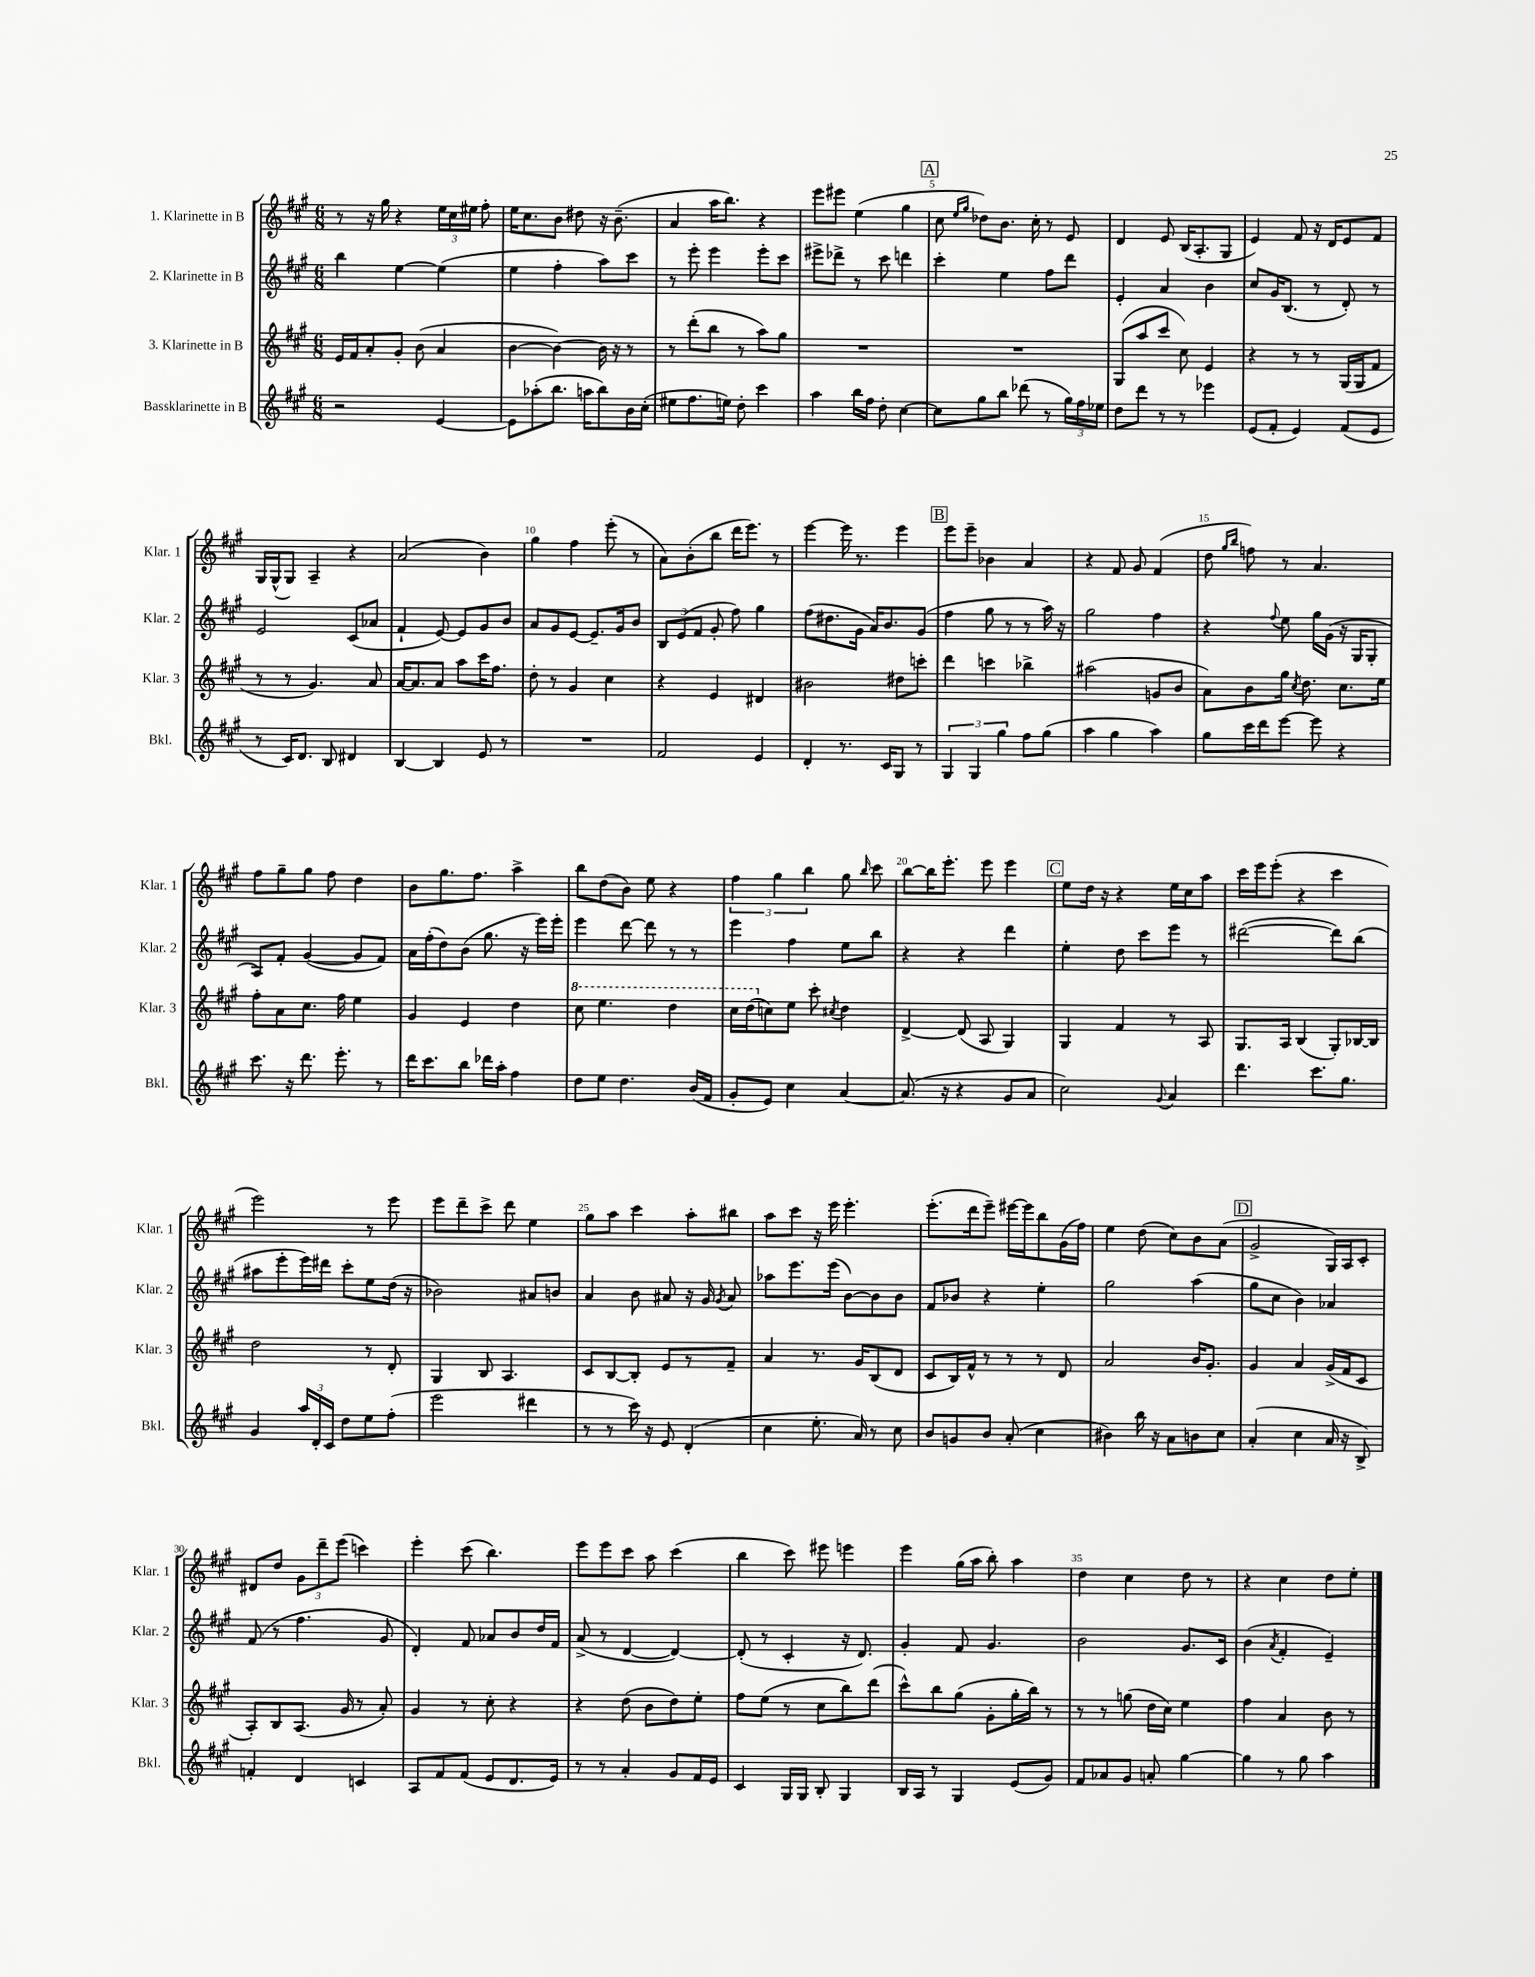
<<
\new StaffGroup <<
\new Staff = "s0" \with { instrumentName = "1. Klarinette in B" shortInstrumentName = "Klar. 1" } {
    \clef treble \key a \major \numericTimeSignature \time 6/8
    \autoBeamOff r8 r16 gis''16 r4 \tuplet 3/2 { e''16[ cis''16 eis''16] } fis''8-. |
    e''16[ cis''8. b'8] dis''8 r16 b'8.--( |
    a'4 a''16[ b''8.]) r4 |
    e'''8[ eis'''8] e''4( gis''4 |
    \mark \markup { \box "A" } cis''8 \grace { e''16[ gis''16] } des''8[) b'8.] cis''16-. r8 e'8 |
    d'4 e'8 b16[( a8.-. gis8] |
    e'4) fis'8 r16 d'16[ e'8 fis'8] |
    gis16[ gis16-^( gis8]) a4-- r4 |
    a'2( b'4) |
    gis''4 fis''4 e'''8-.( r8 |
    a'8[) b'8-.( b''8] d'''16[ e'''8.]) r8 |
    e'''4~ e'''16 r8. e'''4 |
    \mark \markup { \box "B" } e'''8[ e'''8]-- bes'4 a'4 |
    r4 fis'8 gis'8 fis'4( |
    d''8 \grace { gis''16[ b''16] } f''8) r8 a'4. |
    fis''8[ gis''8-- gis''8] fis''8 d''4 |
    b'8[ gis''8. fis''8.] a''4-> |
    b''8[ d''8( b'8]) e''8 r4 |
    \tuplet 3/2 { fis''4 gis''4 b''4 } gis''8 \grace { b''16 } cis'''8 |
    b''8[~ b''16 e'''8.]-. e'''8 e'''4 |
    \mark \markup { \box "C" } e''8[ d''16] r16 r4 e''16[ cis''16 a''8] |
    cis'''16[ e'''16 e'''8]-.( r4 cis'''4 |
    e'''2) r8 e'''8 |
    e'''8[ d'''8-- cis'''8]-> d'''8 e''4 |
    gis''8[ a''8] cis'''4 a''8[-. bis''8] |
    a''8[ cis'''8] r16 e'''16 e'''4.-. |
    e'''8.[-.( d'''16 e'''8]--) eis'''16[~ eis'''16 b''8 gis'16( fis''16]) |
    e''4 d''8( cis''8[) b'8 a'8]( |
    \mark \markup { \box "D" } gis'2-> gis16[) a16 cis'8]-. |
    dis'8[ d''8] \tuplet 3/2 { gis'8[ d'''8-- e'''8]( } c'''4) |
    e'''4-. cis'''8( b''4.) |
    e'''8[ e'''8 cis'''8] a''8 cis'''4( |
    b''4 cis'''8) eis'''8 e'''4 |
    e'''4 gis''16[( a''16] b''8-.) a''4 |
    d''4 cis''4 d''8 r8 |
    r4 cis''4 d''8[ e''8]-. \bar "|." |
}
\new Staff = "s1" \with { instrumentName = "2. Klarinette in B" shortInstrumentName = "Klar. 2" } {
    \clef treble \key a \major \numericTimeSignature \time 6/8
    \autoBeamOff b''4 e''4~ e''4( |
    e''4 fis''4-. a''8[) cis'''8] |
    r8 e'''8-. e'''4 e'''8[-. cis'''8] |
    eis'''8[-> des'''8]-> r8 cis'''8 d'''4 |
    \mark \markup { \box "A" } cis'''4-. e''4 fis''8[ d'''8] |
    e'4-. a'4 b'4 |
    cis''8[ gis'16 b8.]( r8 d'8-.) r8 |
    e'2 cis'8[( aes'8] |
    fis'4-! e'8~) e'8[ gis'8 b'8] |
    a'8[ gis'8 e'8]~ e'8.[-- gis'16 b'8] |
    \tuplet 3/2 { b8[ e'8( fis'8] } gis'8-. fis''8) gis''4 |
    fis''8[( dis''8. gis'16] a'16[) b'8. gis'8]( |
    \mark \markup { \box "B" } fis''4 gis''8 r8 r8 a''16) r16 |
    gis''2 fis''4 |
    r4 \appoggiatura { fis''8 } e''8 gis''16[ gis'16]( r16 gis16[ gis8]-. |
    a8[) fis'8]-. gis'4~( gis'8[ fis'8]) |
    a'16[ fis''16-.( d''8) b'8]( gis''8. r16 e'''16[) e'''16]-. |
    e'''4 d'''8~ d'''8 r8 r8 |
    e'''4 fis''4 e''8[ b''8] |
    r4 r4 d'''4 |
    \mark \markup { \box "C" } e''4-. d''8 cis'''8[ e'''8] r8 |
    dis'''2~( dis'''8[) b''8]( |
    ais''8[ e'''8-. e'''16) dis'''16] cis'''8[-. e''8 d''16]( r16 |
    bes'2) ais'8[ b'8] |
    a'4 b'8 ais'8 r16 gis'16 \acciaccatura { gis'8 } ais'8 |
    aes''8[ e'''8. e'''16]( b'8[~) b'8 b'8] |
    fis'8[ bes'8] r4 e''4-. |
    gis''2 a''4( |
    \mark \markup { \box "D" } gis''8[ cis''8] b'4) aes'4 |
    fis'8( r8 fis''4. gis'8 |
    d'4-.) fis'8 aes'8[ b'8 d''16 fis'16] |
    a'8->( r8 d'4~ d'4~) |
    d'8-.( r8 cis'4-. r16 d'8.) |
    gis'4-. fis'8 gis'4. |
    b'2 gis'8.[ cis'16] |
    b'4( \acciaccatura { a'8 } fis'4-. e'4--) \bar "|." |
}
\new Staff = "s2" \with { instrumentName = "3. Klarinette in B" shortInstrumentName = "Klar. 3" } {
    \clef treble \key a \major \numericTimeSignature \time 6/8
    \autoBeamOff e'16[ fis'16 a'8-. gis'8]-. b'8( a'4 |
    b'4~ b'4~) b'16 r16 r8 |
    r8 d'''8[-.( b''8] r8 a''8[) gis''8] |
    R2. |
    \mark \markup { \box "A" } R2. |
    gis8[( a''8 cis'''8] cis''8) e'4 |
    r4 r8 r8 gis16[( gis16 fis'8] |
    r8 r8 gis'4.) a'8 |
    a'16[~ a'8. a'8] a''8[ cis'''16 fis''8.] |
    d''8-. r8 gis'4 cis''4 |
    r4 e'4 dis'4 |
    bis'2 dis''8[ c'''8]-. |
    \mark \markup { \box "B" } d'''4 c'''4 bes''4-> |
    ais''2( g'8[ b'8] |
    a'8[) b'8 gis''16] \acciaccatura { cis''8 } d''8. cis''8.[ e''16] |
    fis''8[-. a'8 cis''8.] fis''16 e''4 |
    gis'4 e'4 d''4 |
    \ottava #1 cis'''8 e'''4. d'''4 |
    cis'''16[ d'''16( \ottava #0 c''8) e''8] cis'''8-. \acciaccatura { cis''8 } d''4 |
    d'4~-> d'8( a8 gis4) |
    \mark \markup { \box "C" } gis4 fis'4 r8 a8 |
    gis8.[ a16] b4( gis8[-.) bes16~ bes16] |
    d''2 r8 d'8-. |
    gis4 b8 a4. |
    cis'8[ b8~ b8]-. e'8[ r8 fis'8]-- |
    a'4 r8. gis'16[ b8( d'8] |
    cis'8[ b16) fis'16]-^ r8 r8 r8 d'8 |
    a'2 b'16[ gis'8.]-. |
    \mark \markup { \box "D" } gis'4 a'4 gis'16[->( fis'16 cis'8] |
    a8[-.) b8 a8.]( gis'16 r8 a'8-.) |
    gis'4 r8 cis''8-. r4 |
    r4 d''8( b'8[ d''8) e''8]-. |
    fis''8[ e''8]( r8 cis''8[ b''8) d'''8]( |
    cis'''8[-^) b''8 gis''8]( gis'8[-. gis''16-. b''16]) r8 |
    r8 r8 g''8( d''16[ cis''16]) e''4 |
    fis''4 a'4 b'8 r8 \bar "|." |
}
\new Staff = "s3" \with { instrumentName = "Bassklarinette in B" shortInstrumentName = "Bkl." } {
    \clef treble \key a \major \numericTimeSignature \time 6/8
    \autoBeamOff r2 e'4~ |
    e'8[ aes''8-.( b''8.] a''16[ b''8) b'16 cis''16]-.( |
    eis''8[ fis''8. e''16]) d''8-. cis'''4 |
    a''4 b''16[ fis''16] d''8-. cis''4~ |
    \mark \markup { \box "A" } cis''8[ gis''8 b''8] des'''8( r8 \tuplet 3/2 { gis''16[) fis''16 ees''16] } |
    d''8[ d'''8] r8 r8 ees'''4 |
    e'8[( fis'8]-. e'4) fis'8[( e'8] |
    r8 cis'16[) d'8.] b8 dis'4 |
    b4~ b4 e'8 r8 |
    R2. |
    fis'2 e'4 |
    d'4-. r8. cis'16[ gis8] r8 |
    \mark \markup { \box "B" } \tuplet 3/2 { gis4 gis4 gis''4 } fis''8[ gis''8]( |
    a''4 gis''4 a''4) |
    gis''8[ cis'''16 d'''16 e'''8]~ e'''8 r4 |
    cis'''8. r16 d'''8. e'''8.-. r8 |
    d'''16[ cis'''8. b''8] des'''16[ a''16]-. fis''4 |
    d''8[ e''8] d''4. b'16[( fis'16] |
    gis'8[-. e'8]) cis''4 a'4~ |
    a'8.( r16 r4 gis'8[ a'8] |
    \mark \markup { \box "C" } cis''2) \appoggiatura { gis'8 } a'4 |
    d'''4. cis'''8.[ gis''8.] |
    gis'4 \tuplet 3/2 { a''16[ d'16-. cis'16] } d''8[ e''8 fis''8]-.( |
    e'''2 dis'''4 |
    r8 r8 cis'''16) r16 e'8 d'4-.( |
    cis''4 e''8.-. a'16) r8 cis''8 |
    b'8[ g'8 b'8] a'8-.( cis''4 |
    bis'4) b''16 r16 a'8[ b'8 cis''8] |
    \mark \markup { \box "D" } a'4-.( cis''4 a'16 r16 b8->) |
    f'4-. d'4 c'4 |
    a8[ fis'8 fis'8]( e'8[ d'8. e'16]) |
    r8 r8 a'4-. gis'8[ fis'16 e'16] |
    cis'4 gis16[ gis16] b8-. gis4 |
    b16[ a16] r8 gis4 e'8[( gis'8]) |
    fis'8[ aes'8 gis'8] a'8-. gis''4~ |
    gis''4 r8 gis''8 a''4 \bar "|." |
}
>>
>>
\layout { \context { \Score \override BarNumber.break-visibility = ##(#f #t #t) barNumberVisibility = #(every-nth-bar-number-visible 5) } }
